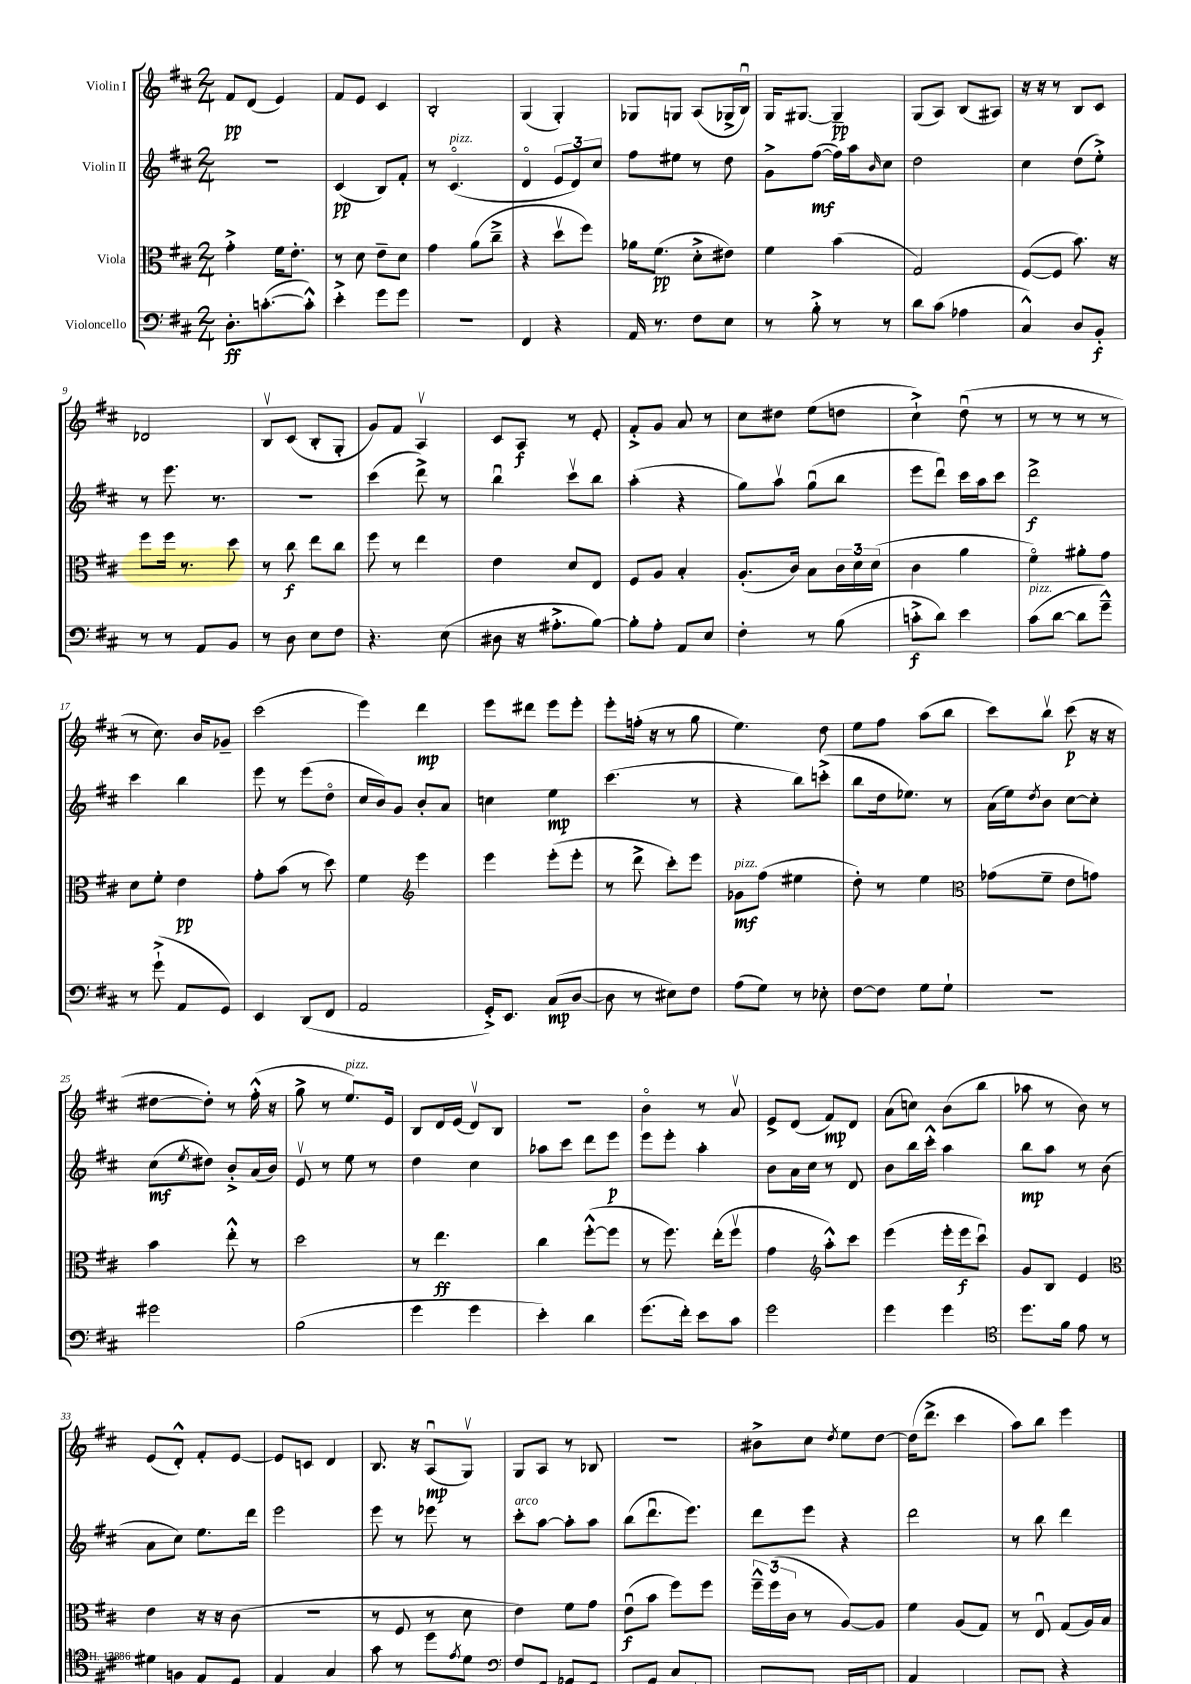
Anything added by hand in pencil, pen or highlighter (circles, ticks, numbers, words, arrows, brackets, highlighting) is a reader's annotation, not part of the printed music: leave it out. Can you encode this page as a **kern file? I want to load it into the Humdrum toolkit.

**kern	**dynam	**kern	**dynam	**kern	**dynam	**kern	**dynam
*part4	*part4	*part3	*part3	*part2	*part2	*part1	*part1
*staff4	*staff4	*staff3	*staff3	*staff2	*staff2	*staff1	*staff1
*I"Violoncello	*	*I"Viola	*	*I"Violin II	*	*I"Violin I	*
*clefF4	*	*clefC3	*	*clefG2	*	*clefG2	*
*k[f#c#]	*	*k[f#c#]	*	*k[f#c#]	*	*k[f#c#]	*
*M2/4	*	*M2/4	*	*M2/4	*	*M2/4	*
=1	=1	=1	=1	=1	=1	=1	=1
8.D'\L	ff	4g'^\	.	2r	.	8f#/L	pp
.	.	.	.	.	.	(8d/J	.
([8.cn'\	.	.	.	.	.	.	.
.	.	16f#\KL	.	.	.	4e/)	.
.	.	8.e'\J	.	.	.	.	.
8c'^^\J])	.	.	.	.	.	.	.
=2	=2	=2	=2	=2	=2	=2	=2
4e'^\	.	8r	.	(4c#/	pp	8f#/L	.
.	.	8d\	.	.	.	8e/J	.
8g\L	.	8e~\L	.	8B/L)	.	4c#/	.
8g\J	.	8d\J	.	8f#'/J	.	.	.
=3	=3	=3	=3	=3	=3	=3	=3
2r	.	4g\	.	8r	.	2B'/	.
!	!	!	!	!LO:TX:a:i:t=pizz.	!	!	!
.	.	.	.	(4.c#/	.	.	.
.	.	(8a\L	.	.	.	.	.
.	.	8cc#~^\J	.	.	.	.	.
=4	=4	=4	=4	=4	=4	=4	=4
4FF#/	.	4r	.	4d/	.	(4G/	.
4r	.	8ddv\L	.	12e/L	.	4G'/)	.
.	.	.	.	12d/)	.	.	.
.	.	8ff#\J)	.	.	.	.	.
.	.	.	.	12cc#/J	.	.	.
=5	=5	=5	=5	=5	=5	=5	=5
16AA/	.	16a-X\KL	.	8ff#\L	.	8G-X/L	.
8.r	.	(8.f#\J	pp	.	.	.	.
.	.	.	.	8ee#X\J	.	8Gn/J	.
8F#\L	.	8d'^\L	.	8r	.	(8A/L	.
8E\J	.	8e#X\J)	.	8dd\	.	16G-X^/L	.
.	.	.	.	.	.	16Bu/JJ)	.
=6	=6	=6	=6	=6	=6	=6	=6
8r	.	4f#\	.	8g^\L	.	16G/KL	.
.	.	.	.	.	.	[8.G#X/J	.
8B'^\	.	.	.	([8ff#\J	mf	.	.
8r	.	(4b\	.	16ff#\LL])	.	4G#~/]	pp
.	.	.	.	16aa\J	.	.	.
.	.	.	.	16qqb/	.	.	.
8r	.	.	.	8cc#\J	.	.	.
=7	=7	=7	=7	=7	=7	=7	=7
8d\L	.	2G/)	.	2dd\	.	(8G/L	.
(8c#\J	.	.	.	.	.	8A/J)	.
4A-X\	.	.	.	.	.	(8B/L	.
.	.	.	.	.	.	8A#X/J)	.
=8	=8	=8	=8	=8	=8	=8	=8
4C#^^/)	.	([8F#/L	.	4cc#\	.	16r	.
.	.	.	.	.	.	16r	.
.	.	8F#/J]	.	.	.	8r	.
8D/L	.	8.b\)	.	(8dd\L	.	8B/L	.
8BB'/J	f	.	.	8ee'^\J)	.	8c#/J	.
.	.	16r	.	.	.	.	.
!!LO:LB:g=z
=9	=9	=9	=9	=9	=9	=9	=9
8r	.	8ff#\L	.	8r	.	2d-X/	.
8r	.	16ff#\Jk	.	8.eee\	.	.	.
.	.	8.r	.	.	.	.	.
8AA/L	.	.	.	.	.	.	.
.	.	.	.	8.r	.	.	.
8BB/J	.	8dd\	.	.	.	.	.
=10	=10	=10	=10	=10	=10	=10	=10
8r	.	8r	.	2r	.	8Bv/L	.
8D\	.	8cc#\	f	.	.	(8c#/J	.
8E\L	.	8ee\L	.	.	.	8B'/L	.
8F#\J	.	8cc#\J	.	.	.	8G'/J	.
=11	=11	=11	=11	=11	=11	=11	=11
4.r	.	8ff#\	.	(4ccc#\	.	8g/L)	.
.	.	8r	.	.	.	8f#/J	.
.	.	4ee\	.	8ddd^\)	.	4Av/	.
(8E\	.	.	.	8r	.	.	.
=12	=12	=12	=12	=12	=12	=12	=12
8D#X\	.	4e\	.	4bbu\	.	8c#/L	.
16r	.	.	.	.	.	8A/J	f
8.A#X'^\L	.	.	.	.	.	.	.
.	.	8d/L	.	8ccc#v\L	.	8r	.
[8B\J)	.	8E/J	.	8bb\J	.	8e'/	.
=13	=13	=13	=13	=13	=13	=13	=13
8B'\L]	.	8F#/L	.	(4aa'\	.	8f#'^/L	.
8A'\J	.	8A/J	.	.	.	8g/J	.
8AA/L	.	4B'/	.	4r	.	8a/	.
8E/J	.	.	.	.	.	8r	.
=14	=14	=14	=14	=14	=14	=14	=14
4F#'\	.	(8.A'/L	.	8gg\L)	.	8cc#\L	.
.	.	.	.	8aav\J	.	8dd#X\J	.
.	.	16c#/Jk)	.	.	.	.	.
8r	.	8B\L	.	(8ggu\L	.	(8ee\L	.
(8B\	.	24c#\L	.	8bb\J	.	8ddn\J	.
.	.	24d\	.	.	.	.	.
.	.	(24d\JJ	.	.	.	.	.
=15	=15	=15	=15	=15	=15	=15	=15
8cn'^\L	f	4c#\	.	8eee\L	.	4cc#`^\)	.
8d\J)	.	.	.	8dddu\J)	.	.	.
4e\	.	4a\	.	16ccc#\LL	.	(8ddu\	.
.	.	.	.	16aa\J	.	.	.
.	.	.	.	8ccc#\J	.	8r	.
=16	=16	=16	=16	=16	=16	=16	=16
!LO:TX:a:i:t=pizz.	!	!	!	!	!	!	!
(8c#\L	.	4f#\)	.	2ddd^\	f	8r	.
[8d\J	.	.	.	.	.	8r	.
8d\L]	.	8a#X'\L	.	.	.	8r	.
8g~^^\J)	.	8g\J	.	.	.	8r	.
!!LO:LB:g=z
=17	=17	=17	=17	=17	=17	=17	=17
8r	.	8d\L	.	4ccc#\	.	8r	.
(8g`^\	.	8f#'\J	.	.	.	8.cc#\)	.
8AA/L	.	4e\	pp	4bb\	.	.	.
.	.	.	.	.	.	16b/KL	.
8GG/J)	.	.	.	.	.	8g-X~/J	.
=18	=18	=18	=18	=18	=18	=18	=18
4EE/	.	8g'\L	.	8eee\	.	(2ccc#\	.
.	.	(8b\J	.	8r	.	.	.
(8DD/L	.	8r	.	(8eee\L	.	.	.
8FF#/J	.	8dd\)	.	8dd\J	.	.	.
=19	=19	=19	=19	=19	=19	=19	=19
2AA/	.	4f#\	.	16cc#/LL	.	4eee\)	.
.	.	.	.	16b/J)	.	.	.
.	.	.	.	8g/J	.	.	.
*	*	*clefG2	*	*	*	*	*
.	.	4eee\	.	8b'/L	.	4ddd\	mp
.	.	.	.	8a/J	.	.	.
=20	=20	=20	=20	=20	=20	=20	=20
16GG'^/KL)	.	4eee\	.	4ccn\	.	8eee\L	.
8.EE/J	.	.	.	.	.	.	.
.	.	.	.	.	.	8ddd#X\J	.
(8C#/L	mp	(8eee'\L	.	4ee\	mp	8eee\L	.
[8D/J	.	8eee'\J	.	.	.	8eee'\J	.
=21	=21	=21	=21	=21	=21	=21	=21
8D\]	.	8r	.	(4.ccc#\	.	8eee'\L	.
8r	.	8ddd^\	.	.	.	(16ffn'\Jk	.
.	.	.	.	.	.	16r	.
8E#X\L)	.	8ccc#'\L)	.	.	.	8r	.
8F#\J	.	8eee\J	.	8r	.	8gg\	.
=22	=22	=22	=22	=22	=22	=22	=22
!	!	!LO:TX:a:i:t=pizz.	!	!	!	!	!
(8A\L	.	8g-X\L	mf	4r	.	4.ee\)	.
8G\J)	.	(8ff#\J	.	.	.	.	.
8r	.	4ee#X\	.	8bb\L)	.	.	.
8E-X'\	.	.	.	(8cccn'^\J	.	8dd\	.
=23	=23	=23	=23	=23	=23	=23	=23
[8F#\L	.	8dd'\)	.	8bb\L	.	8ee\L	.
8F#\J]	.	8r	.	16dd\k	.	8ff#\J	.
.	.	.	.	8.ee-X\J)	.	.	.
8G\L	.	4ee\	.	.	.	(8aa\L	.
8G`\J	.	.	.	8r	.	8bb\J	.
=24	=24	=24	=24	=24	=24	=24	=24
*	*	*clefC3	*	*	*	*	*
2r	.	(8g-X\L	.	(16a\LL	.	8ccc#\L)	.
.	.	.	.	16ee\J)	.	.	.
.	.	.	.	8qdd/	.	.	.
.	.	8f#~\J	.	8b\J	.	8bbv\J	.
.	.	8e\L	.	[8cc#\L	.	(8ccc#\	p
.	.	8gn\J)	.	8cc#'\J]	.	16r	.
.	.	.	.	.	.	16r	.
!!LO:LB:g=z
=25	=25	=25	=25	=25	=25	=25	=25
2g#X\	.	4b\	.	(8cc#\L	mf	[8dd#X\L	.
.	.	.	.	8qee/	.	.	.
.	.	.	.	8dd#X\J)	.	8dd#'\J])	.
.	.	8ee'^^\	.	8b'^/L	.	8r	.
.	.	8r	.	(16a/L	.	(16ff#'^^\	.
.	.	.	.	16b/JJ)	.	16r	.
=26	=26	=26	=26	=26	=26	=26	=26
(2B\	.	2dd\	.	8ev/	.	8gg^\	.
.	.	.	.	8r	.	8r	.
!	!	!	!	!	!	!LO:TX:a:i:t=pizz.	!
.	.	.	.	8ee\	.	8.ee/L)	.
.	.	.	.	8r	.	.	.
.	.	.	.	.	.	16e/Jk	.
=27	=27	=27	=27	=27	=27	=27	=27
4g\	.	8r	.	4dd\	.	8B/L	.
.	.	4.ee\	ff	.	.	16d/L	.
.	.	.	.	.	.	(16e/JJ	.
4g\	.	.	.	4cc#\	.	8dv/L)	.
.	.	.	.	.	.	8B/J	.
=28	=28	=28	=28	=28	=28	=28	=28
4e'\)	.	4cc#\	.	8aa-X\L	.	2r	.
.	.	.	.	8ccc#\J	.	.	.
4d\	.	([8ff#'^^\L	.	8ddd\L	.	.	.
.	.	8ff#\J]	.	8eee\J	p	.	.
=29	=29	=29	=29	=29	=29	=29	=29
(8.g\L	.	8r	.	8eee\L	.	4b\	.
.	.	8.ff#\)	.	8eee'\J	.	.	.
16f#'\Jk)	.	.	.	.	.	.	.
8e\L	.	.	.	4aa'\	.	8r	.
.	.	(16ee'\KL	.	.	.	.	.
8c#\J	.	8ff#v\J	.	.	.	8av/	.
=30	=30	=30	=30	=30	=30	=30	=30
2g\	.	4g\	.	8b\L	.	8e^/L	.
.	.	.	.	16a\L	.	(8d/J	.
.	.	.	.	16cc#\JJ	.	.	.
*	*	*clefG2	*	*	*	*	*
.	.	8aa'^^\L)	.	8r	.	8f#/L)	mp
.	.	8ccc#\J	.	8d/	.	8d/J	.
=31	=31	=31	=31	=31	=31	=31	=31
4g\	.	(4eee\	.	8b\L	.	(8a\L	.
.	.	.	.	16bb\L	.	8ccn\J)	.
.	.	.	.	16ccc#'^^\JJ	.	.	.
4g\	.	16eee'\LL	.	4aa\	.	(8b\L	.
.	.	16eee\J	f	.	.	.	.
.	.	8ccc#u\J)	.	.	.	8bb\J	.
=32	=32	=32	=32	=32	=32	=32	=32
*clefC4	*	*	*	*	*	*	*
8.dd\L	.	8g/L	.	8bb\L	mp	8aa-X\	.
.	.	8B/J	.	8aa\J	.	8r	.
16f#\Jk	.	.	.	.	.	.	.
8e\	.	4e/	.	8r	.	8b\)	.
8r	.	.	.	(8b\	.	8r	.
!!LO:LB:g=z
=33	=33	=33	=33	=33	=33	=33	=33
*	*	*clefC3	*	*	*	*	*
8d#X\L	.	4e\	.	8a\L	.	(8e/L	.
8Fn\J	.	.	.	8cc#\J)	.	8d'^^/J)	.
8E'/L	.	16r	.	8.ee\L	.	8f#'/L	.
.	.	16r	.	.	.	.	.
8D'/J	.	(8c#\	.	.	.	[8e/J	.
.	.	.	.	16ddd\Jk	.	.	.
=34	=34	=34	=34	=34	=34	=34	=34
4E/	.	2r	.	2eee\	.	8e/L]	.
.	.	.	.	.	.	8cn/J	.
4G^/	.	.	.	.	.	4d/	.
=35	=35	=35	=35	=35	=35	=35	=35
8g\	.	8r	.	8eee\	.	8.B/	.
8r	.	8F#/	.	8r	.	.	.
.	.	.	.	.	.	16r	.
8dd\L	.	8r	.	8eee-X\	.	(8Au/L	mp
8qe/	.	.	.	.	.	.	.
8d\J	.	8d\	.	8r	.	8Gv/J)	.
=36	=36	=36	=36	=36	=36	=36	=36
*clefF4	*	*	*	*	*	*	*
!	!	!	!	!LO:TX:a:i:t=arco	!	!	!
8F#/L	.	4e\)	.	8ccc#'\L	.	8G/L	.
8FF#/J	.	.	.	[8aa\J	.	8A/J	.
8GG-X/L	.	8f#\L	.	8aa'\L]	.	8r	.
8FF#/J	.	8g\J	.	8aa\J	.	8B-X/	.
=37	=37	=37	=37	=37	=37	=37	=37
8EE/L	.	(8eu\L	f	(8bb\L	.	2r	.
8GG/J	.	8b\J	.	8.dddu\	.	.	.
8C#/L	.	8ff#\L)	.	.	.	.	.
.	.	.	.	8.eee\J)	.	.	.
8DD#X/J	.	8ff#\J	.	.	.	.	.
=38	=38	=38	=38	=38	=38	=38	=38
8EE/L	.	24ff#~^^\LL	.	8ddd\L	.	8b#X^\L	.
.	.	(24ff#\	.	.	.	.	.
.	.	24c#\JJ	.	.	.	.	.
8CC#/J	.	8r	.	8eee\J	.	8cc#\J	.
.	.	.	.	.	.	8qdd/	.
[16BBB/LL	.	[8A/L)	.	4r	.	8ee\L	.
16BBB'^/J]	f	.	.	.	.	.	.
8DD/J	.	8A/J]	.	.	.	[8dd\J	.
=39	=39	=39	=39	=39	=39	=39	=39
4AA/	.	4f#\	.	2ddd\	.	(16dd\KL]	.
.	.	.	.	.	.	8.ddd^\J	.
4DD/	.	(8A/L	.	.	.	4ccc#\	.
.	.	8G/J)	.	.	.	.	.
=40	=40	=40	=40	=40	=40	=40	=40
8BBB/L	.	8r	.	8r	.	8aa\L)	.
8BBB/J	.	8Eu/	.	8bb\	.	8bb\J	.
4r	.	(8G/L	.	4ddd\	.	4eee\	.
.	.	16A/L)	.	.	.	.	.
.	.	16B/JJ	.	.	.	.	.
==	==	==	==	==	==	==	==
*-	*-	*-	*-	*-	*-	*-	*-
